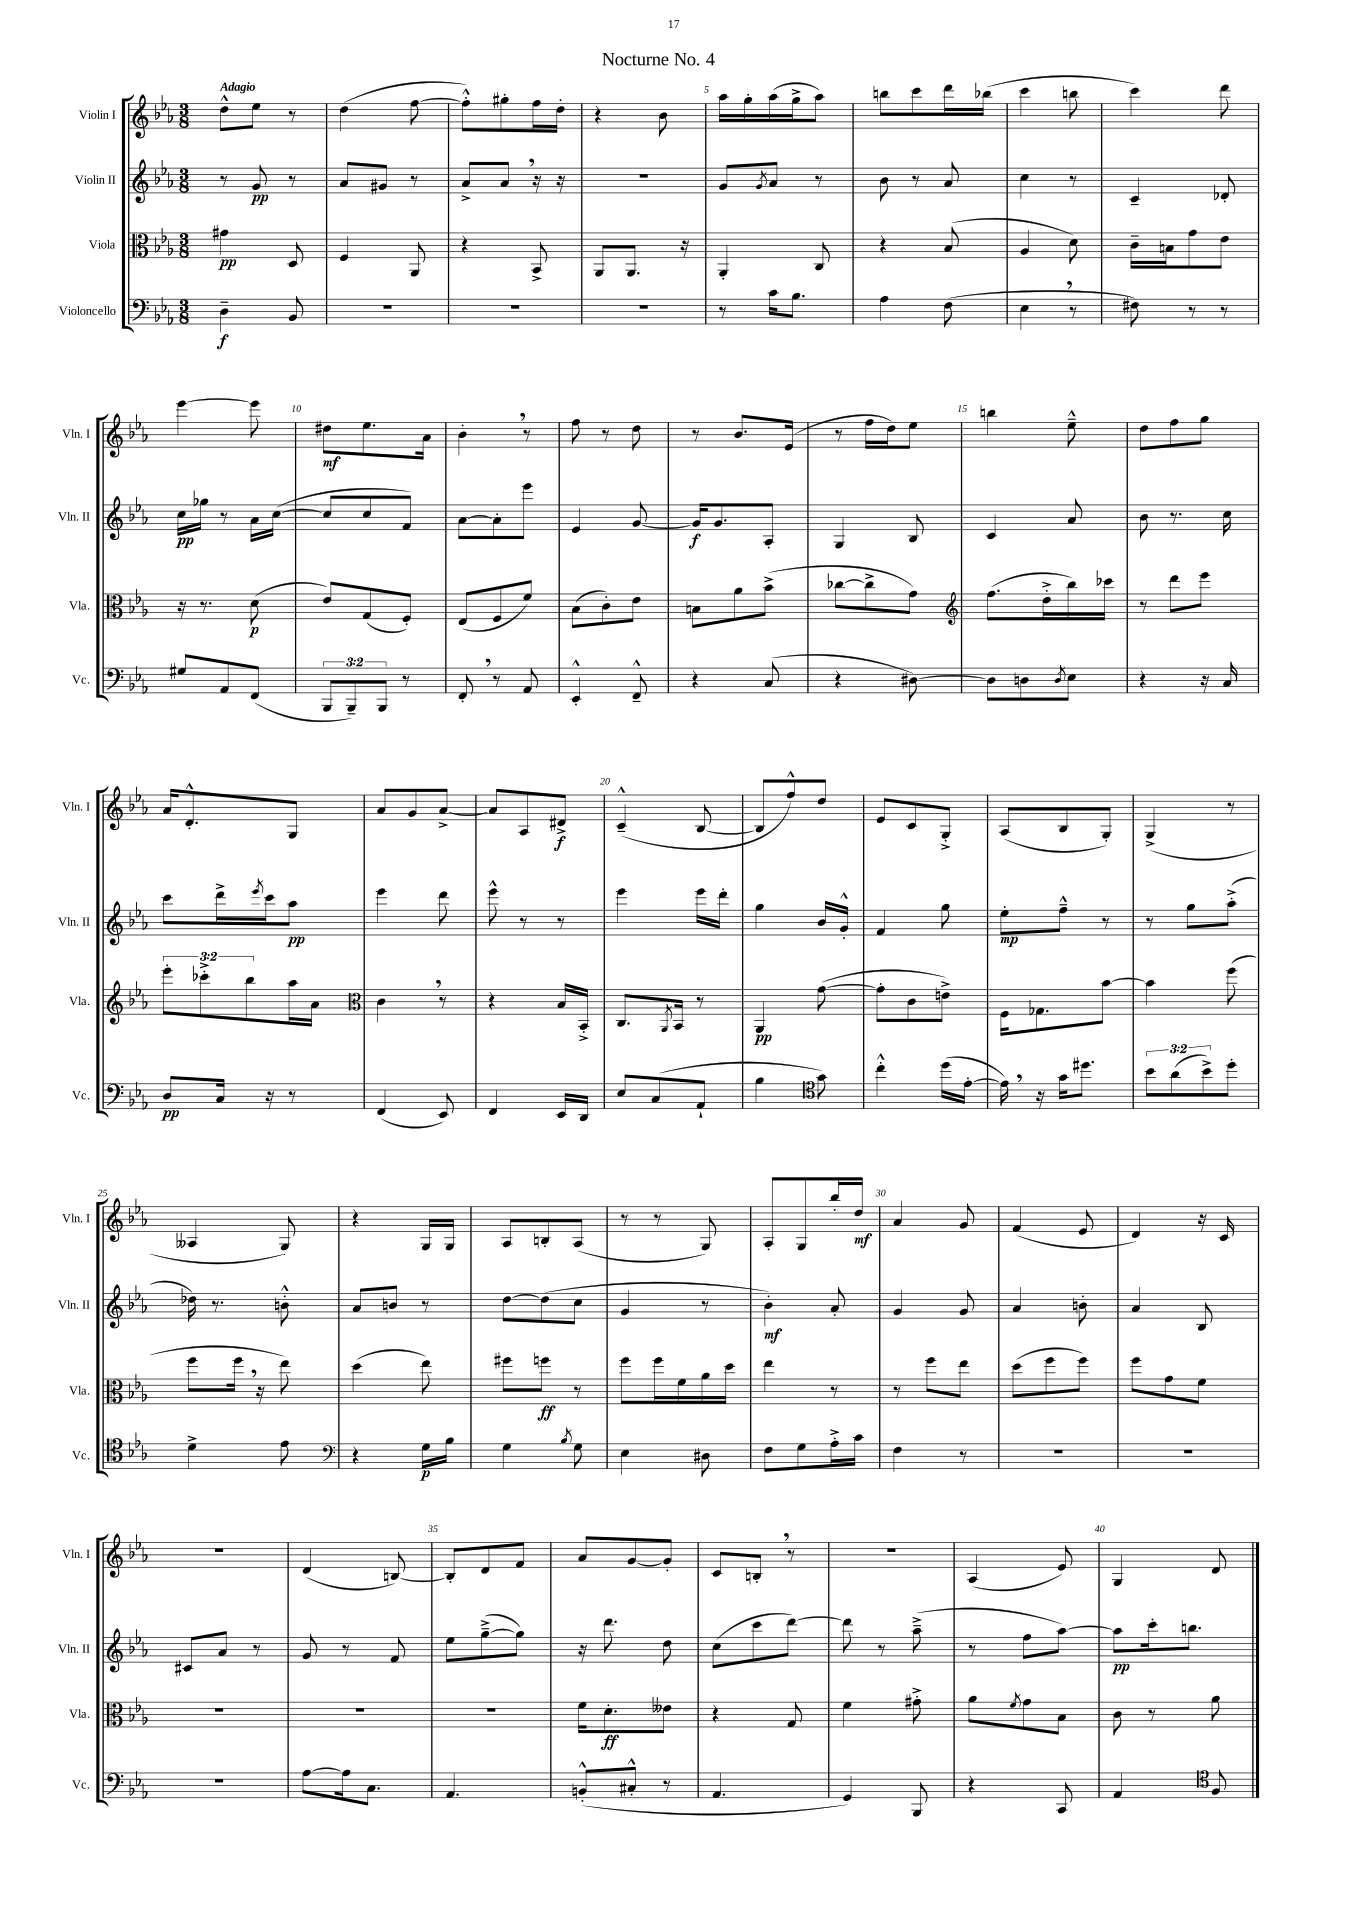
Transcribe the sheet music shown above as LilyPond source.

\header { title = "Nocturne No. 4" }
<<
\new StaffGroup <<
\new Staff = "s0" \with { instrumentName = "Violin I" shortInstrumentName = "Vln. I" } {
    \clef treble \key ees \major \numericTimeSignature \time 3/8 \tempo "Adagio"
    d''8-^ ees''8 r8 |
    d''4( f''8~ |
    f''8-.-^) gis''8-. f''16 d''16-. |
    r4 bes'8 |
    aes''16 g''16-. aes''16( g''16-> aes''8) |
    b''8 c'''8 d'''16 bes''16( |
    c'''4 b''8 |
    c'''4) d'''8 |
    ees'''4~ ees'''8 |
    dis''8\mf ees''8. aes'16 |
    bes'4-. \breathe r8 |
    f''8 r8 d''8 |
    r8 bes'8. ees'16( |
    r8 f''16 d''16) ees''8 |
    b''4 ees''8---^ |
    d''8 f''8 g''8 |
    aes'16 d'8.-.-^ g8 |
    aes'8 g'8 aes'8~-> |
    aes'8 aes8 dis'8->\f |
    c'4---^( bes8~ |
    bes8 f''8-^) d''8 |
    ees'8 c'8 g8-.-> |
    aes8( bes8 g8-.) |
    g4->( r8 |
    aeses4 g8) |
    r4 g16 g16 |
    aes8 b8-. aes8( |
    r8 r8 g8) |
    aes8-. g8 bes''16-. d''16\mf |
    aes'4 g'8 |
    f'4( ees'8 |
    d'4) r16 c'16 |
    R4. |
    d'4( b8~) |
    b8-. d'8 f'8 |
    aes'8 g'8~ g'8-. |
    c'8 b8-. \breathe r8 |
    r4. |
    aes4( ees'8) |
    g4 d'8 \bar "|." |
}
\new Staff = "s1" \with { instrumentName = "Violin II" shortInstrumentName = "Vln. II" } {
    \clef treble \key ees \major \numericTimeSignature \time 3/8
    r8 g'8\pp r8 |
    aes'8 gis'8 r8 |
    aes'8-> aes'8 \breathe r16 r16 |
    R4. |
    g'8 \acciaccatura { g'8 } aes'8 r8 |
    bes'8 r8 aes'8 |
    c''4 r8 |
    c'4-- des'8-. |
    c''16\pp ges''16 r8 aes'16 c''16~( |
    c''8 c''8 f'8) |
    aes'8~ aes'8-. ees'''8 |
    ees'4 g'8~ |
    g'16\f g'8. aes8-. |
    g4 bes8 |
    c'4 aes'8 |
    bes'8 r8. c''16 |
    c'''8 d'''16-> \acciaccatura { ees'''8 } c'''16 aes''8\pp |
    ees'''4 d'''8 |
    ees'''8-^ r8 r8 |
    ees'''4 ees'''16 d'''16-. |
    g''4 bes'16 g'16-.-^ |
    f'4 g''8 |
    ees''8-.\mp f''8---^ r8 |
    r8 g''8 aes''8-.->( |
    des''16) r8. b'8-.-^ |
    aes'8 b'8 r8 |
    d''8~ d''8( c''8 |
    g'4 r8 |
    bes'4-.\mf) aes'8-. |
    g'4 g'8 |
    aes'4 b'8-. |
    aes'4 bes8 |
    cis'8 aes'8 r8 |
    g'8 r8 f'8 |
    ees''8 g''8~--->( g''8) |
    r16 d'''8. d''8 |
    c''8( c'''8 d'''8~) |
    d'''8 r8 aes''8--->( |
    r8 f''8 aes''8~) |
    aes''8\pp c'''16-. b''8. \bar "|." |
}
\new Staff = "s2" \with { instrumentName = "Viola" shortInstrumentName = "Vla." } {
    \clef alto \key ees \major \numericTimeSignature \time 3/8 \override Staff.TupletNumber.text = #tuplet-number::calc-fraction-text
    gis'4\pp d8 |
    f4 aes,8 |
    r4 bes,8-> |
    aes,8 aes,8. r16 |
    aes,4-. c8 |
    r4 bes8( |
    aes4 d'8) |
    c'16-- b16 g'8 ees'8 |
    r16 r8. d'8\p( |
    ees'8) g8( f8-.) |
    ees8( f8 f'8) |
    bes8( c'8-.) ees'8 |
    b8 aes'8 bes'8->( |
    ces''8~ ces''8-> g'8) |
    \clef treble f''8.( d''16-.-> bes''16) ces'''16 |
    r8 d'''8 ees'''8 |
    \tuplet 3/2 { ees'''8-. ces'''8-.-> bes''8 } aes''16 aes'16 |
    \clef alto c'4 \breathe r8 |
    r4 bes16 bes,16-.-> |
    c8. \acciaccatura { aes,8 } bes,16 r8 |
    aes,4\pp g'8~( |
    g'8-. c'8 e'8->) |
    f16 ges8. bes'8~ |
    bes'4 f''8( |
    f''8 f''16 \breathe r16 ees''8) |
    d''4( ees''8) |
    fis''8 f''8\ff r8 |
    f''8 f''16 f'16 aes'16 d''16 |
    ees''4 r8 |
    r8 f''8 ees''8 |
    d''8( f''8 f''8) |
    f''8 g'8 f'8 |
    R4. |
    R4. |
    R4. |
    f'16 d'8.-.\ff eeses'8 |
    r4 g8 |
    f'4 gis'8-.-> |
    aes'8 \acciaccatura { f'8 } g'8 bes8 |
    c'8 r8 aes'8 \bar "|." |
}
\new Staff = "s3" \with { instrumentName = "Violoncello" shortInstrumentName = "Vc." } {
    \clef bass \key ees \major \numericTimeSignature \time 3/8 \override Staff.TupletNumber.text = #tuplet-number::calc-fraction-text
    d4--\f bes,8 |
    R4. |
    R4. |
    R4. |
    r8 c'16 bes8. |
    aes4 f8( |
    ees4 \breathe r8 |
    fis8) r8 r8 |
    gis8 aes,8 f,8( |
    \tuplet 3/2 { bes,,8 bes,,8--) bes,,8 } r8 |
    f,8-. \breathe r8 aes,8 |
    ees,4-.-^ f,8---^ |
    r4 c8( |
    r4 dis8~) |
    dis8 d8 \acciaccatura { d8 } ees8 |
    r4 r16 c16 |
    d8\pp c16 r16 r8 |
    f,4( ees,8) |
    f,4 ees,16 d,16 |
    ees8 c8( aes,8-! |
    bes4 \clef tenor g'8) |
    c''4-.-^ d''16( ees'16~-. |
    ees'16) \breathe r16 g'16 dis''8. |
    \tuplet 3/2 { bes'8 aes'8( bes'8->) } d''8-. |
    d'4-> ees'8 |
    \clef bass r4 g16\p bes16 |
    g4 \acciaccatura { bes8 } g8 |
    ees4 dis8 |
    f8 g8 aes16-.-> c'16 |
    f4 r8 |
    R4. |
    R4. |
    R4. |
    aes8~ aes16 c8. |
    aes,4. |
    b,8-.-^( cis8-.-^ r8 |
    aes,4. |
    g,4) bes,,8 |
    r4 c,8 |
    aes,4 \clef tenor f8 \bar "|." |
}
>>
>>
\layout { \context { \Score \override BarNumber.break-visibility = ##(#f #t #t) barNumberVisibility = #(every-nth-bar-number-visible 5) } }
